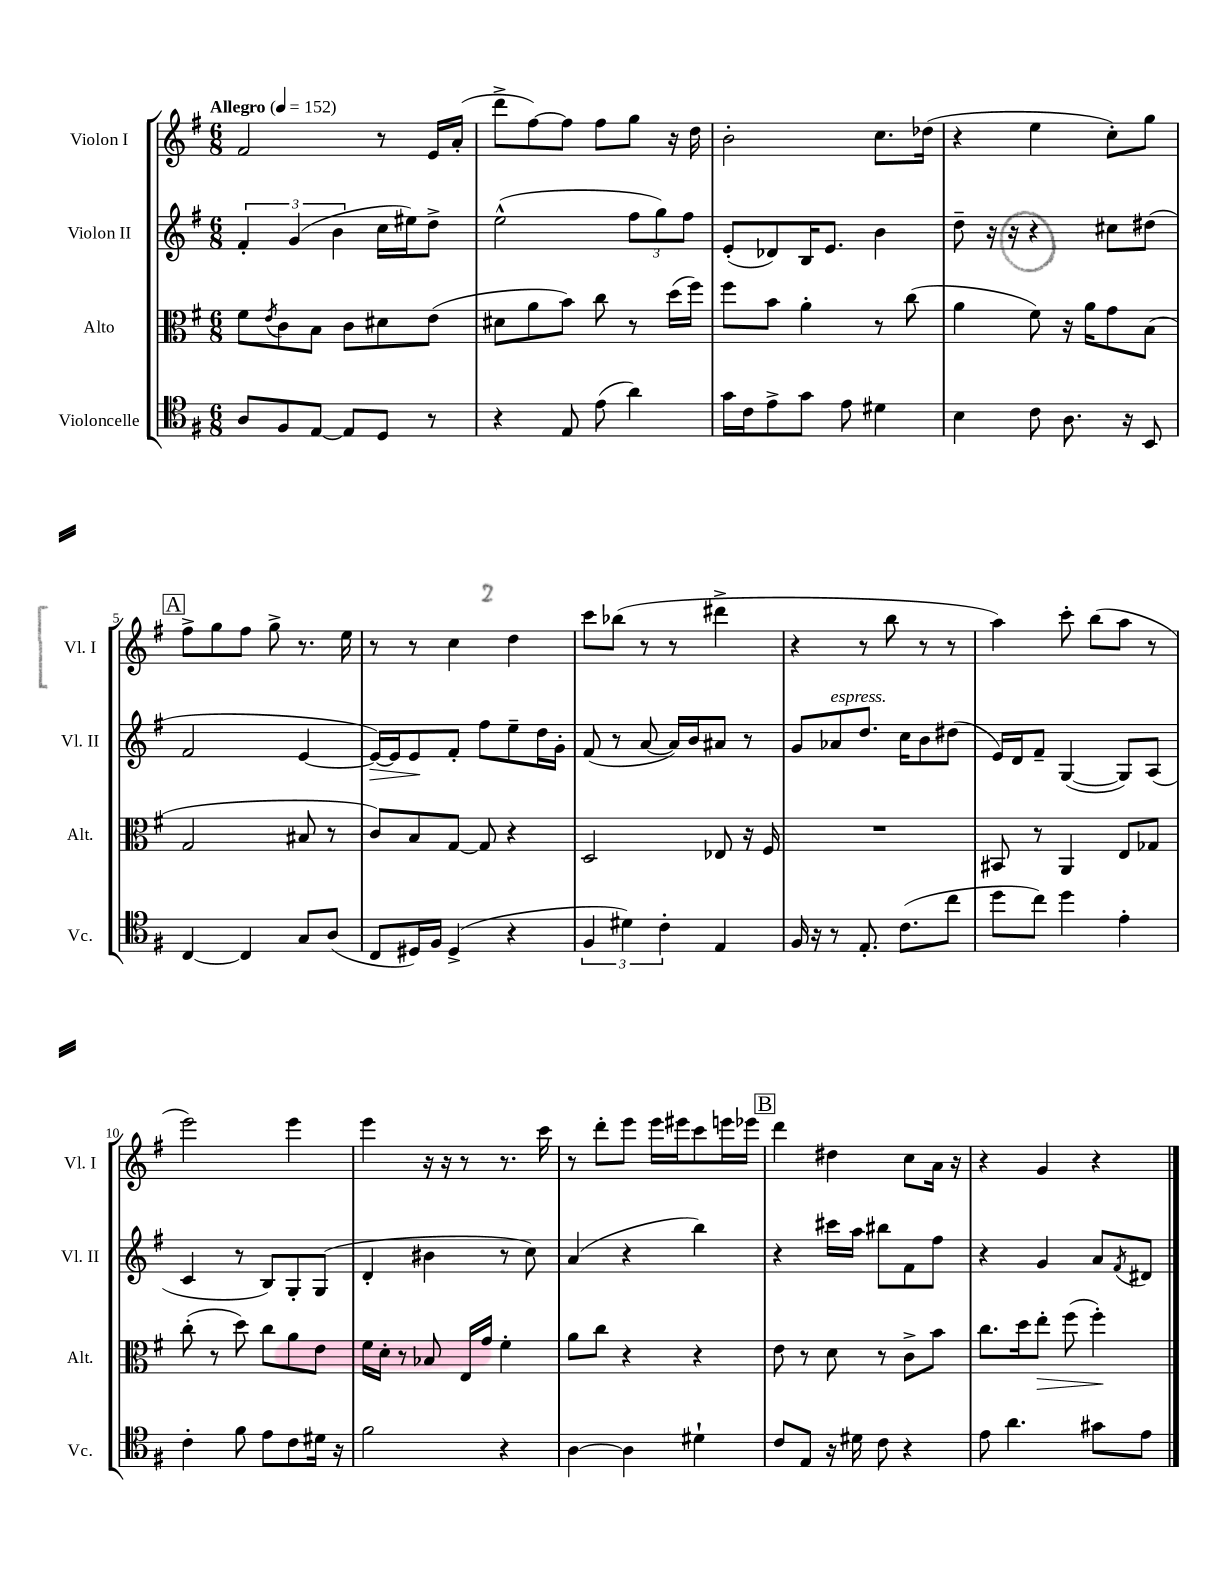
<<
\new StaffGroup <<
\new Staff = "s0" \with { instrumentName = "Violon I" shortInstrumentName = "Vl. I" } {
    \clef treble \key g \major \numericTimeSignature \time 6/8 \tempo "Allegro" 4 = 152
    fis'2 r8 e'16 a'16-.( |
    d'''8-> fis''8~) fis''8 fis''8 g''8 r16 d''16 |
    b'2-. c''8. des''16( |
    r4 e''4 c''8-.) g''8 |
    \mark \markup { \box "A" } fis''8-> g''8 fis''8 g''8-> r8. e''16 |
    r8 r8 c''4 d''4 |
    c'''8 bes''8( r8 r8 dis'''4-> |
    r4 r8 b''8 r8 r8 |
    a''4) c'''8-. b''8( a''8 r8 |
    e'''2) e'''4 |
    e'''4 r16 r16 r8 r8. c'''16 |
    r8 d'''8-. e'''8 e'''16 eis'''16 c'''8 e'''16 ees'''16 |
    \mark \markup { \box "B" } d'''4 dis''4 c''8 a'16 r16 |
    r4 g'4 r4 \bar "|." |
}
\new Staff = "s1" \with { instrumentName = "Violon II" shortInstrumentName = "Vl. II" } {
    \clef treble \key g \major \numericTimeSignature \time 6/8
    \tuplet 3/2 { fis'4-. g'4( b'4 } c''16 eis''16) d''8-> |
    e''2-^( \tuplet 3/2 { fis''8 g''8) fis''8 } |
    e'8-.( des'8) b16 e'8. b'4 |
    d''8-- r16 r16 r4 cis''8 dis''8( |
    \mark \markup { \box "A" } fis'2 e'4~ |
    e'16~\>) e'16 e'8\! fis'8-. fis''8 e''8-- d''16 g'16-. |
    fis'8( r8 a'8~ a'16) b'16 ais'8 r8 |
    g'8 aes'8^\markup { \italic "espress." } d''8. c''16 b'8 dis''8( |
    e'16) d'16 fis'8-- g4~( g8) a8( |
    c'4 r8 b8) g8-. g8( |
    d'4-. bis'4 r8 c''8) |
    a'4( r4 b''4) |
    \mark \markup { \box "B" } r4 cis'''16 a''16 bis''8 fis'8 fis''8 |
    r4 g'4 a'8 \acciaccatura { fis'8 } dis'8 \bar "|." |
}
\new Staff = "s2" \with { instrumentName = "Alto" shortInstrumentName = "Alt." } {
    \clef alto \key g \major \numericTimeSignature \time 6/8
    fis'8 \acciaccatura { e'8 } c'8 b8 c'8 dis'8 e'8( |
    dis'8 a'8 b'8) c''8 r8 d''16( fis''16) |
    fis''8 b'8 a'4-. r8 c''8( |
    a'4 fis'8) r16 a'16 g'8 b8( |
    \mark \markup { \box "A" } g2 bis8 r8 |
    c'8) b8 g8~ g8 r4 |
    d2 ees8 r16 fis16 |
    R2. |
    bis,8 r8 a,4 e8 ges8 |
    c''8-.( r8 d''8) c''8 a'8 e'8 |
    fis'16 d'16-. r8 bes8 e16 g'16 fis'4-. |
    a'8 c''8 r4 r4 |
    \mark \markup { \box "B" } e'8 r8 d'8 r8 c'8-> b'8 |
    c''8. d''16 e''8-.\> fis''8( fis''4-.\!) \bar "|." |
}
\new Staff = "s3" \with { instrumentName = "Violoncelle" shortInstrumentName = "Vc." } {
    \clef tenor \key g \major \numericTimeSignature \time 6/8
    a8 fis8 e8~ e8 d8 r8 |
    r4 e8 e'8( a'4) |
    g'16 c'16 e'8-> g'8 e'8 dis'4 |
    b4 c'8 a8. r16 b,8 |
    \mark \markup { \box "A" } c4~ c4 g8 a8( |
    c8 dis16) fis16 dis4->( r4 |
    \tuplet 3/2 { fis4 dis'4) c'4-. } e4 |
    fis16 r16 r8 e8.-. c'8.( c''8 |
    d''8 c''8) d''4 e'4-. |
    c'4-. fis'8 e'8 c'8 dis'16 r16 |
    fis'2 r4 |
    a4~ a4 dis'4-! |
    \mark \markup { \box "B" } c'8 e8 r16 dis'16 c'8 r4 |
    e'8 a'4. gis'8 e'8 \bar "|." |
}
>>
>>
